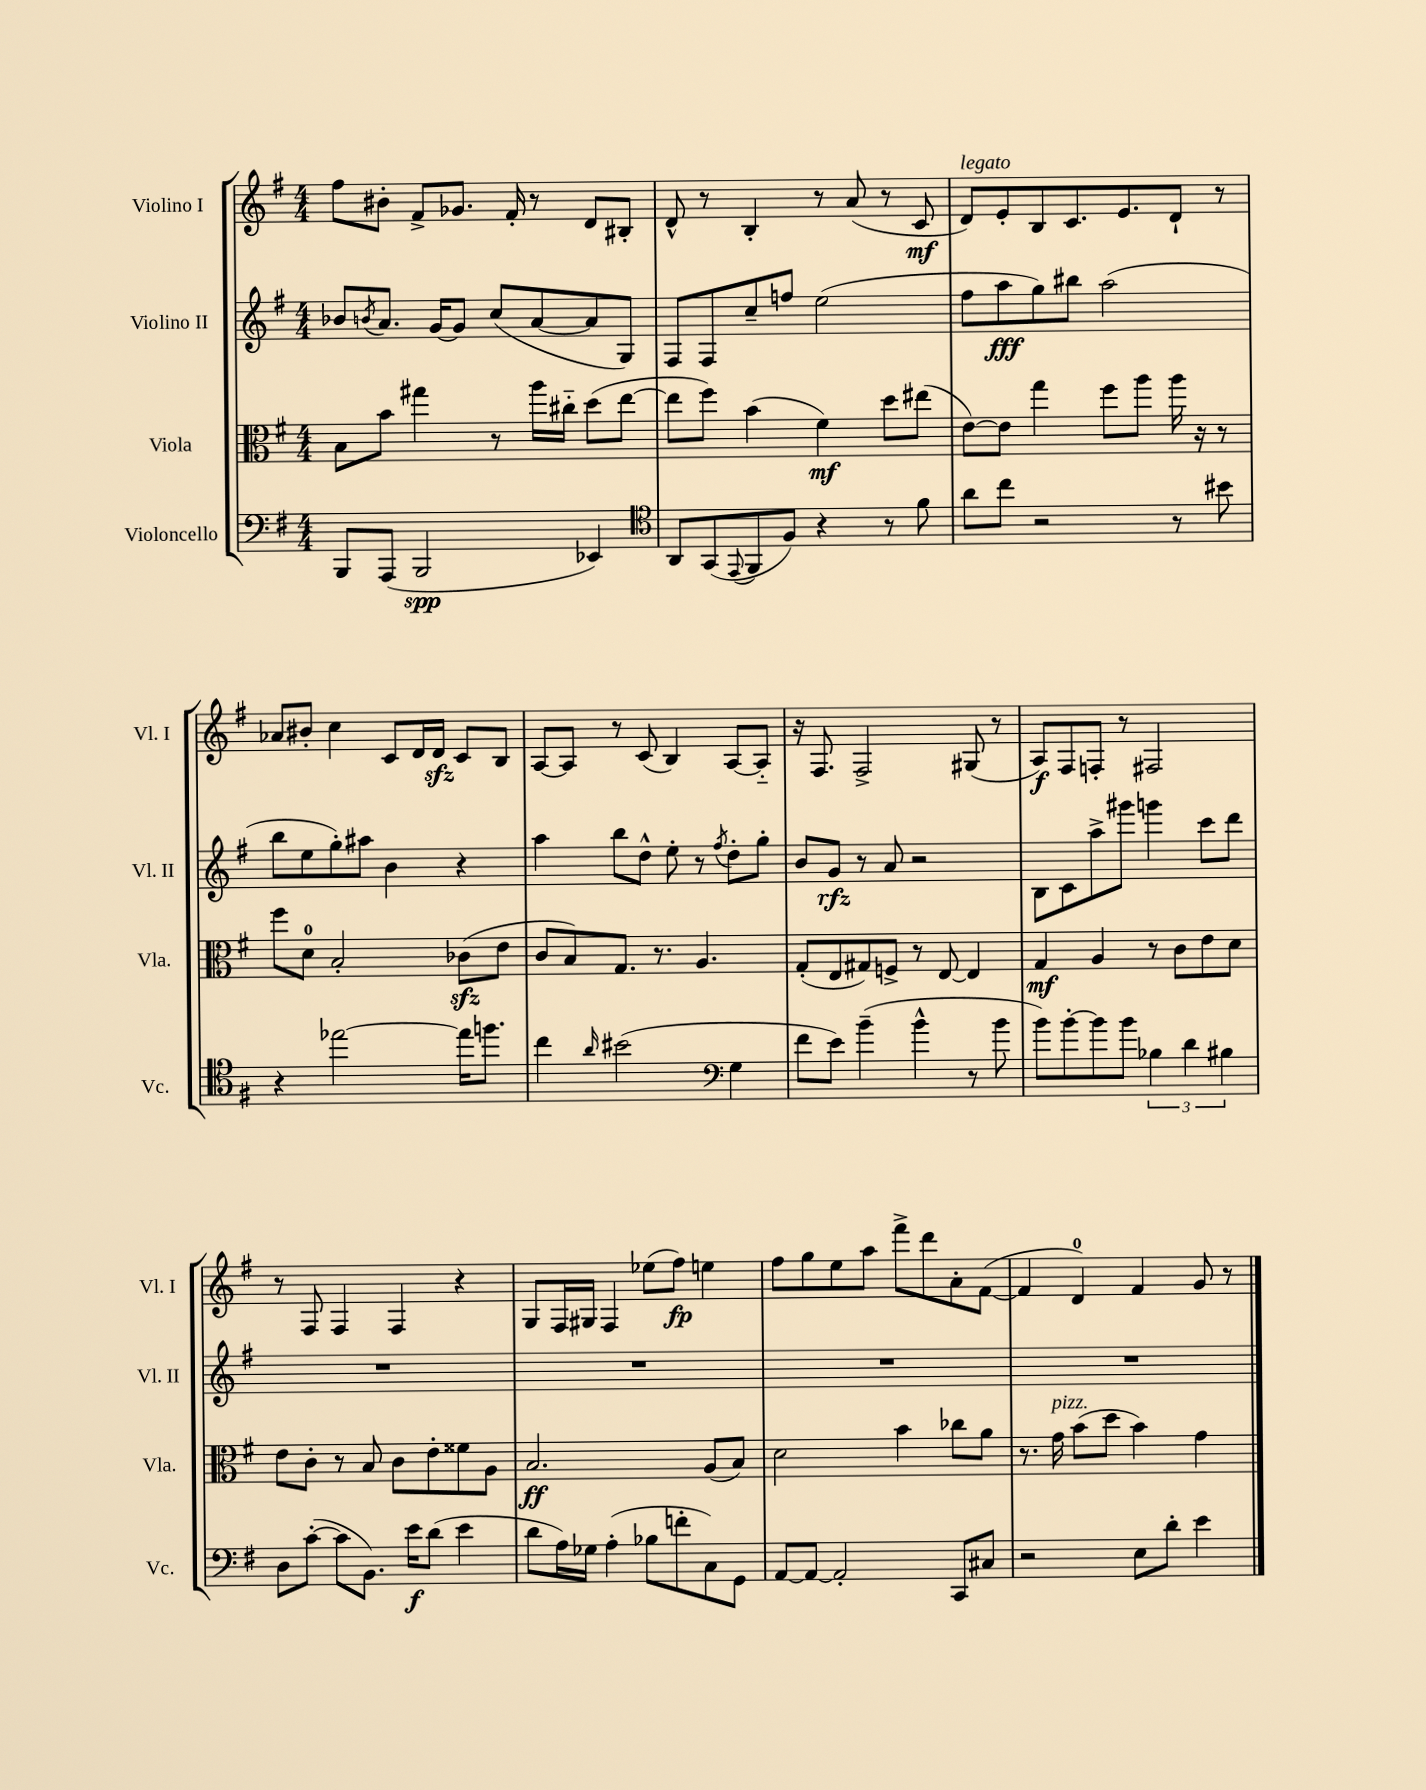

**kern	**kern	**kern	**kern
*staff4	*staff3	*staff2	*staff1
*clefF4	*clefC3	*clefG2	*clefG2
*k[f#]	*k[f#]	*k[f#]	*k[f#]
*M4/4	*M4/4	*M4/4	*M4/4
8BBB	8B	8b-	8ff#
.	.	8qb	.
(8AAA	8b	8.a	8b#'
2BBB	4gg#	.	8f#^
.	.	[16g	.
.	.	8g]	8.g-
.	8r	(8cc	.
.	.	.	16f#'
.	16aa	[8a	8r
.	16cc#'~	.	.
4EE-)	(8dd	8a]	8d
.	[8ee	8G)	8B#'
=	=	=	=
*clefC4	*	*	*
8AA	8ee]	8F#	8d^^
(8GG	8ff#)	8F#	8r
8qqEE	.	.	.
8FF#	(4b	8cc~	4B'
8F#)	.	8ff	.
4r	4f#)	(2ee	8r
.	.	.	(8a
8r	8dd	.	8r
8f#	(8ee#	.	8c
=	=	=	=
8a	[8e)	8ff#	8d)
8cc	8e]	8aa	8e'
2r	4gg	8gg)	8B
.	.	8bb#	8.c
.	8ff#	(2aa	.
.	.	.	8.e
.	8aa	.	.
8r	16aa	.	8d`
.	16r	.	.
8b#	8r	.	8r
=	=	=	=
4r	8ff#	8bb	8a-
.	8d	8ee	8b#'
[2ee-	2B'	8gg')	4cc
.	.	8aa#	.
.	.	4b	8c
.	.	.	16d
.	.	.	16d
16ee-]	(8c-	4r	8c
8.ff	.	.	.
.	8e	.	8B
=	=	=	=
4cc	8c	4aa	[8A
.	8B)	.	8A]
16qqa	.	.	.
(2b#	8.G	8bb	8r
.	.	8dd^^	(8c
.	8.r	.	.
.	.	8ee'	4B)
.	4.A	8r	.
*clefF4	*	*	*
.	.	8qff#	.
4G	.	8dd'	[8A
.	.	8gg'	8A'~]
=	=	=	=
8f#	(8G'	8b	16r
.	.	.	8.F#
8e)	8E	8g	.
(4b~	8G#)	8r	2F#^
.	8F^	8a	.
4b^^	8r	2r	.
.	[8E	.	.
8r	4E]	.	(8G#
8b	.	.	8r
=	=	=	=
8b)	4G	8B	8A)
[8b'	.	8c	8F#
8b]	4A	8aa^	8F'
8b	.	8ggg#	8r
6B-	8r	4ggg	2F#
.	8c	.	.
6d	.	.	.
.	8e	8ccc	.
6B#	.	.	.
.	8d	8ddd	.
=	=	=	=
8D	8e	1r	8r
([8c'	8c'	.	8F#
8c]	8r	.	4F#
8.BB)	8B	.	.
.	8c	.	4F#
16e	.	.	.
(8d	8e'	.	.
4e	8f##	.	4r
.	8A	.	.
=	=	=	=
8d	2.B	1r	8G
16A)	.	.	16F#
16G-	.	.	16G#
(4A'	.	.	4F#
8B-	.	.	(8ee-
8f'	.	.	8ff#)
8C)	(8A	.	4ee
8GG	8B)	.	.
=	=	=	=
[8AA	2d	1r	8ff#
8AA_	.	.	8gg
2AA']	.	.	8ee
.	.	.	8aa
.	4b	.	8fff#^
.	.	.	8ddd
8CC	8cc-	.	8a'
8C#	8a	.	([8f#
=	=	=	=
2r	8.r	1r	4f#]
.	16g	.	.
.	(8b	.	4d)
.	8dd	.	.
8E	4b)	.	4f#
8d'	.	.	.
4e	4g	.	8g
.	.	.	8r
==	==	==	==
*-	*-	*-	*-
